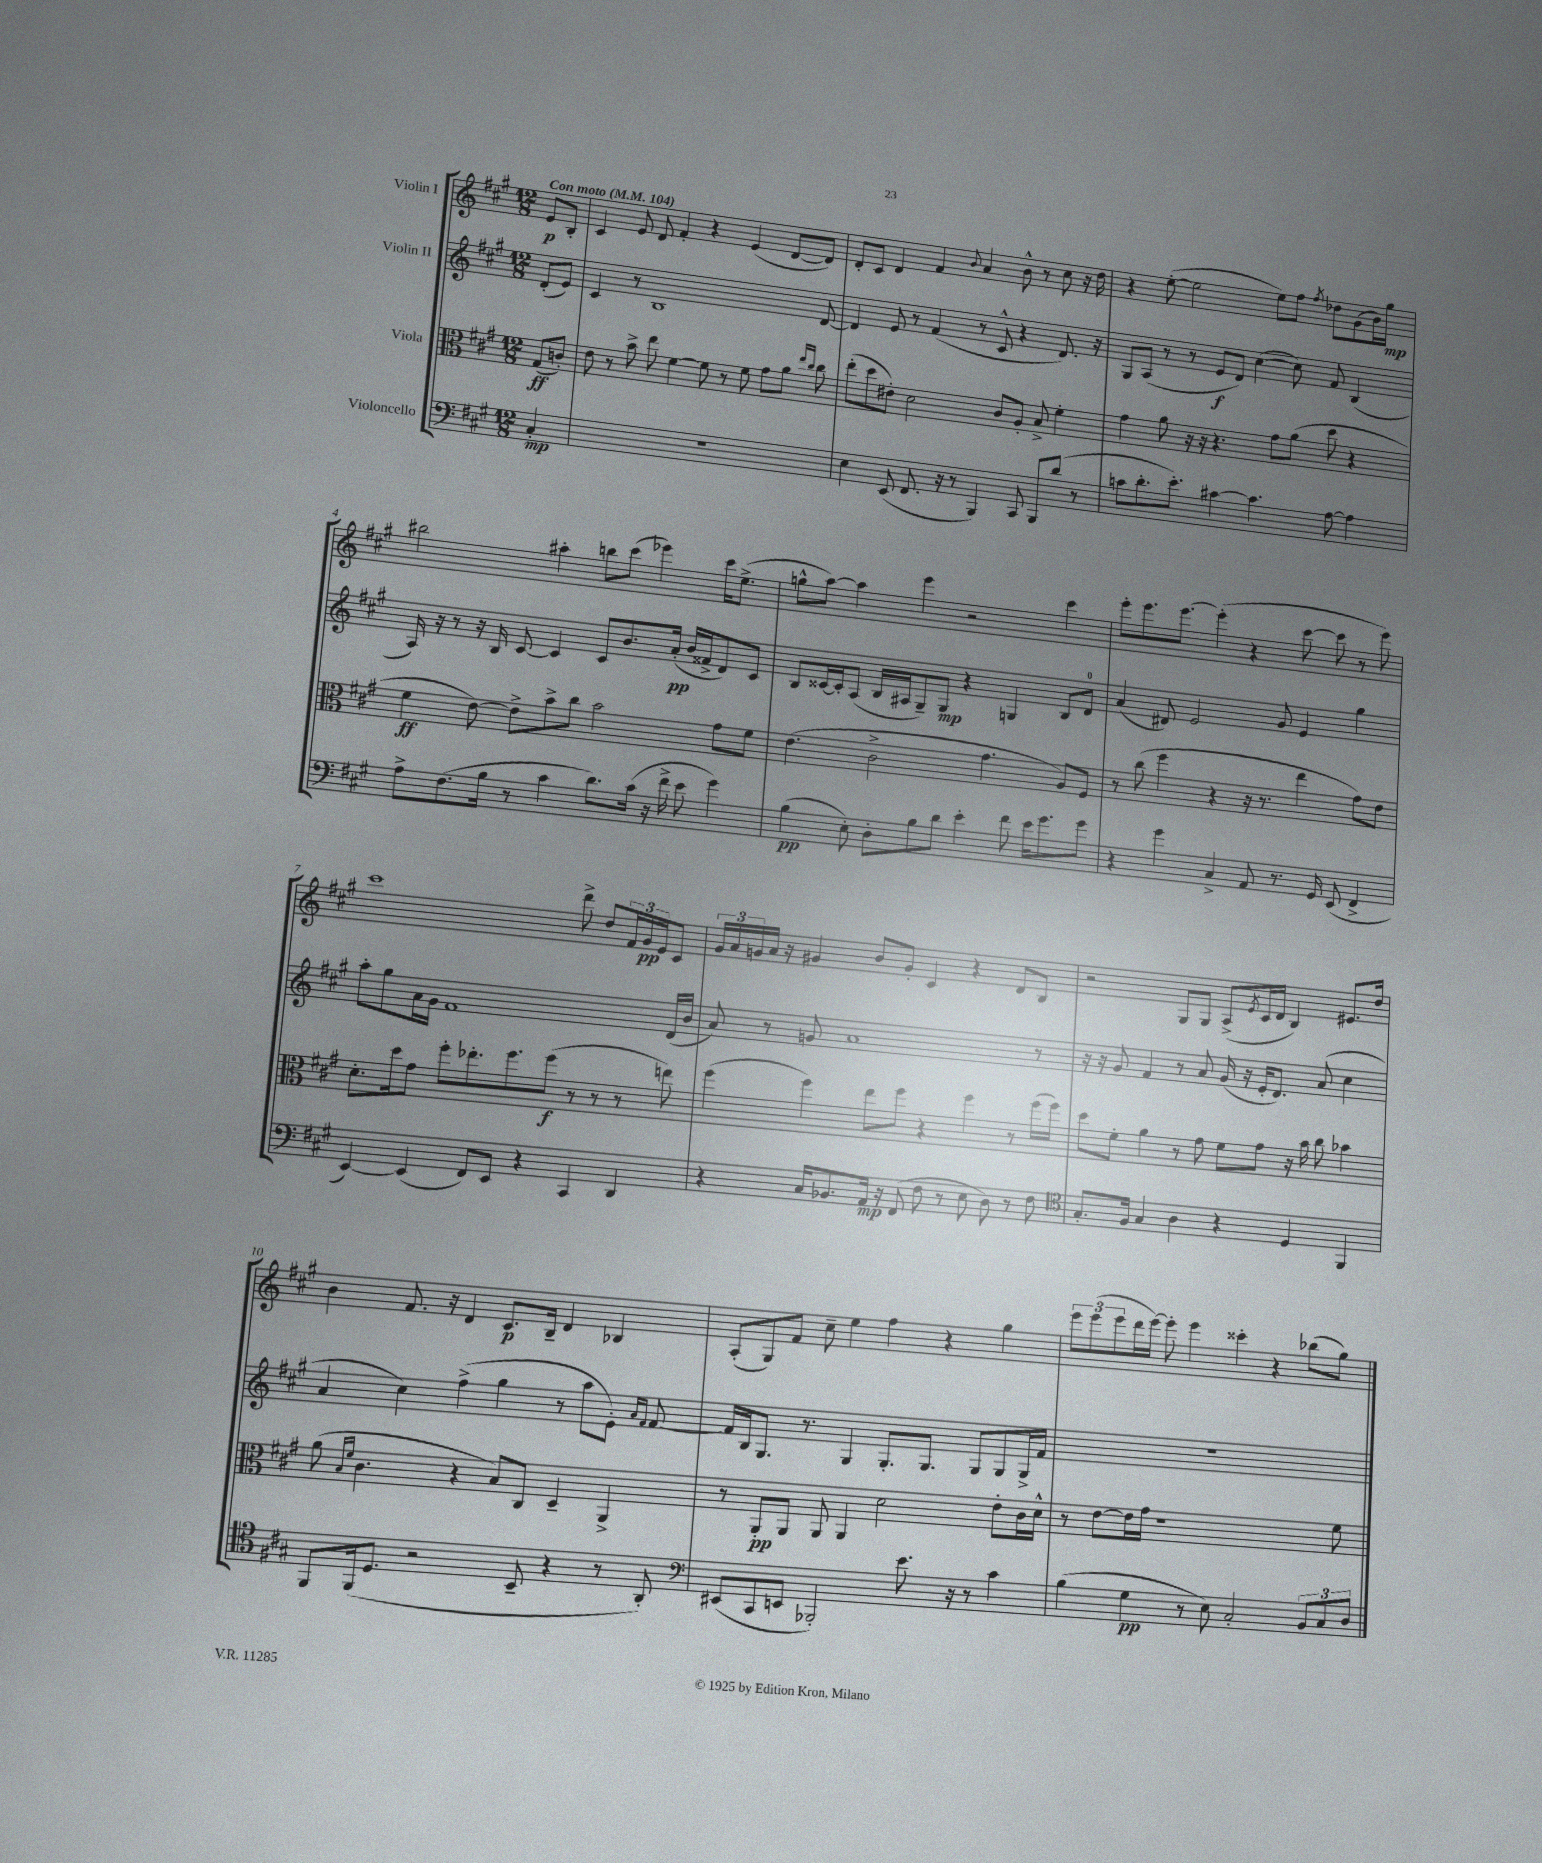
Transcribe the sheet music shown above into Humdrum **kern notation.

**kern	**kern	**kern	**kern
*staff4	*staff3	*staff2	*staff1
*clefF4	*clefC3	*clefG2	*clefG2
*k[f#c#g#]	*k[f#c#g#]	*k[f#c#g#]	*k[f#c#g#]
*M12/8	*M12/8	*M12/8	*M12/8
*MM104	*MM104	*MM104	*MM104
4C#'	(8G#	(8d'	8e
.	8c')	8e)	8B'
=	=	=	=
1.r	8e	4c#	4c#
.	8r	.	.
.	8b^	8r	8e
.	8ee	1B	8d
.	[4f#	.	4f#'
.	8f#]	.	4r
.	8r	.	.
.	8f#	.	(4e
.	8g#	.	.
.	8a	.	[8d
.	16qqee	.	.
.	16qqcc#	.	.
.	8cc#	[8d	8d])
=	=	=	=
4E	(8ee'	4d]	8d'
.	8dd	.	8c#
(8EE	8e#')	8e	4d
8.FF#	2d	8r	.
.	.	(4f#	4f#
16r	.	.	.
8r	.	.	.
.	.	.	8qqb
4BBB)	.	8r	4a
.	8c#	8c#^^	.
8CC#	8A'	4r	8b^^
8BBB	8B^	.	8r
(8d	4f#'	8.d)	8cc#
8r	.	.	16r
.	.	16r	16dd
=	=	=	=
8c	4g#	8G#	4r
8.d'	.	(8A	.
.	8a	8r	([8ee'
8.e')	.	.	.
.	16r	8r	2ee]
.	16r	.	.
[4c#	4.r	8e	.
.	.	8d)	.
4.c#]	.	([4cc#	.
.	8g#	.	8ee)
.	(8a	8cc#])	8ff#
.	.	.	8qff#
[8A	8dd	8f#	8dd-
4A]	4r	(4B	(8g#
.	.	.	16b)
.	.	.	16gg#
=	=	=	=
8A^	4f#	16A)	2bb#
.	.	16r	.
(8.F#	.	8r	.
.	[8e)	16r	.
16B	.	16B	.
8r	8e^]	[8c#	.
4c#	8b^	4c#]	4aa#'
.	8cc#	.	.
8.d)	2b	8c#	8bb
.	.	8.b	(8ccc#
(16c#	.	.	.
16r	.	.	4eee-)
16f#^	.	(16a'	.
8e	.	16b	.
.	.	16f##^	.
4g#)	8g#	8d)	16ccc#
.	.	.	(8.ee^
.	8f#	8c#	.
=	=	=	=
(4B	(4.e	8B	8gg^^
.	.	[16c##	[8aa)
.	.	16c##']	.
8E')	.	(8A	4aa]
8D'	2c#^	16B	.
.	.	16A#	.
8B	.	8G#~)	4eee
8d	.	8G#	.
4e'	.	4r	2r
.	4.g#	.	.
8f#	.	4G	.
16e	.	.	.
8.g#	.	.	.
.	8A)	8B	4ccc#
8g#	8F#	8d	.
=	=	=	=
4r	8r	(4a	8eee'
.	(8cc#	.	8.eee
4g#	4ff#	8d#)	.
.	.	.	[8.eee
.	.	2e	.
4C#^	4r	.	(4eee']
8AA	16r	.	4r
.	8.r	.	.
8.r	.	8g#	.
.	4ee	4e	[8ccc#
16GG#	.	.	.
(8EE	.	.	8ccc#]
4FF#^	8g#)	4gg#	8r
.	8e	.	8eee)
=	=	=	=
[4EE)	8.d'	8aa'	1ccc#
.	.	8gg#	.
.	16dd	.	.
(4EE]	8g#	16a	.
.	.	16g#	.
.	8ff#'	1f#	.
8FF#)	8.ee-'	.	.
8EE	.	.	.
.	8.ff#	.	.
4r	.	.	.
.	(8ff#	.	.
4CC#	8r	.	8ddd^
.	8r	.	8dd
4DD	8r	.	24f#
.	.	.	24g#
.	.	.	24e
.	8ee)	(16d	8c#
.	.	16b	.
=	=	=	=
4r	(4ff#	8a)	24g#
.	.	.	24a
.	.	.	24g
.	.	8r	16a
.	.	.	16r
16C#	4ff#)	8g	4g#
8.BB-	.	.	.
.	.	1a	.
16AA	8ee	.	8b
16r	.	.	.
(8FF#	8ff#	.	8g#'
8F#	4r	.	4c#
8r	.	.	.
8E	4ff#	.	4r
8D)	.	.	.
8r	8r	.	8d
8F#	(16ff#	8r	8B
.	16ff#)	.	.
=	=	=	=
*clefC4	*	*	*
8.G#'	8dd	16r	2r
.	.	16r	.
.	8f#'	8g#	.
16F#	.	.	.
4G#	4a	4f#	.
4A	8r	8r	8G#
.	8g#	8a	8G#
4r	8f#	(16g#	(8A^
.	.	16r	.
.	.	.	8qe
.	8g#	16e'	16c#
.	.	8.d)	16d
4D	16r	.	4B)
.	16b	.	.
.	8cc#	(8a	.
4FF#	4b-	4cc#	8.e#
.	.	.	16dd
=	=	=	=
8FF#	(8a	4a	4b
.	16qqB	.	.
.	16qqf#	.	.
(16FF#	4.c#	.	.
8.D	.	.	.
.	.	4cc#)	8.f#
2r	.	.	.
.	.	.	16r
.	4r	(4ff#^	4d
.	8B)	4gg#	8.c#
8BB~	8C#	.	.
.	.	.	16B~
4r	4D~	8r	4d
.	.	8aa	.
8r	4AA^	8e')	4B-
.	.	16qqa	.
.	.	16qqf#	.
8AA')	.	[8f#	.
=	=	=	=
*clefF4	*	*	*
(8EE#	8r	16f#]	(8A'
.	.	16B	.
8CC#	8AA'	8.G#	8G#)
8EE	8AA	.	8f#
.	.	8.r	.
2BBB-')	8AA	.	8cc#~
.	4AA	4G#	4ee
.	2d	8.G#'	4ff#
8.e	.	.	.
.	.	8.G#	.
.	.	.	4r
16r	.	.	.
8r	.	8G#	.
4c#	8e'	8G#	4gg#
.	16c#	16G#^	.
.	16d^^	16f#	.
=	=	=	=
(4B	8r	1.r	12eee
.	.	.	(12eee
.	[8e	.	.
.	.	.	12eee
4G#	16e]	.	16ddd
.	16g#	.	[16eee)
.	1r	.	8eee']
8r	.	.	4eee
8E)	.	.	.
2C#'	.	.	4ccc##'
.	.	.	4r
12BB	.	.	(8bb-
12C#	.	.	.
.	8f#	.	8gg#)
12D	.	.	.
==	==	==	==
*-	*-	*-	*-
